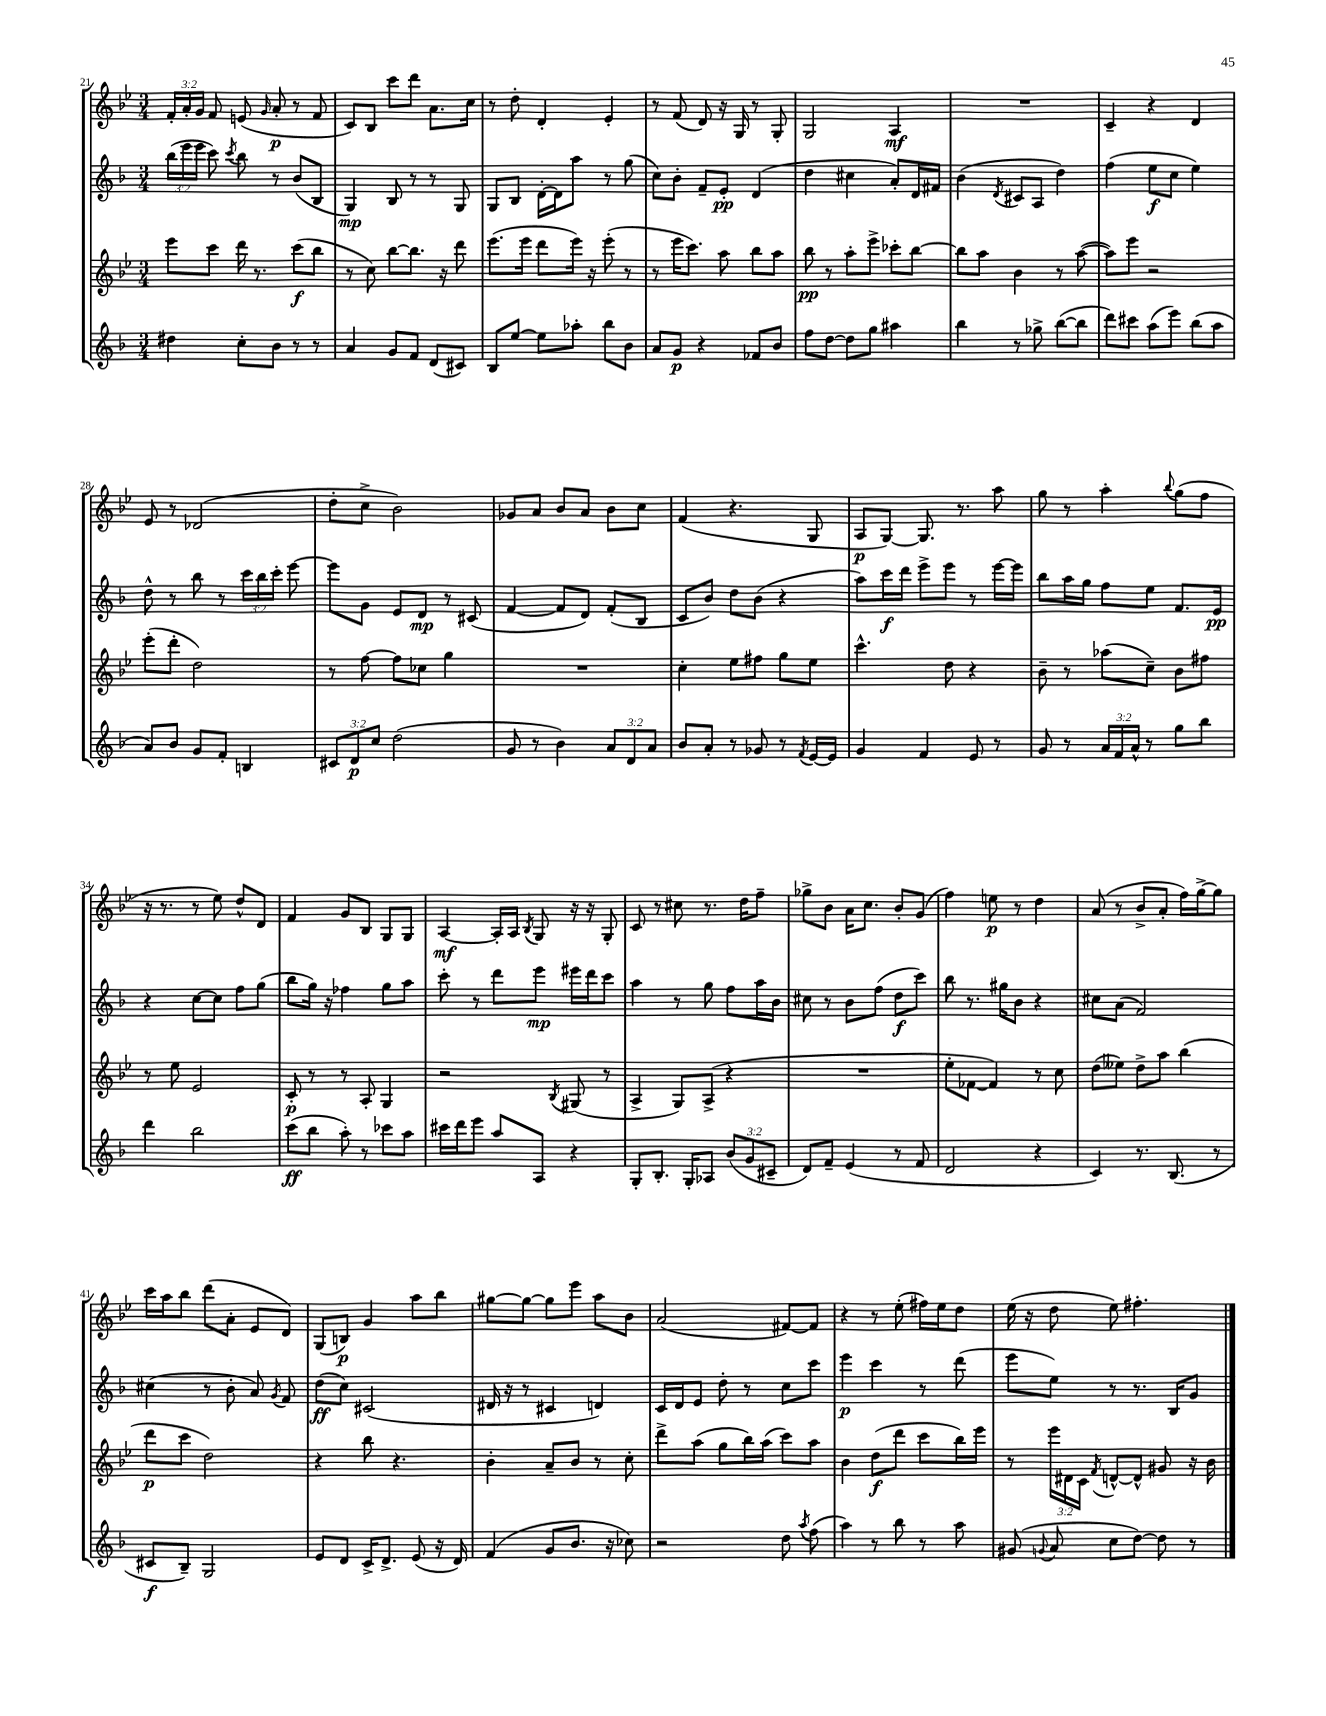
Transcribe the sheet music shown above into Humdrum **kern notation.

**kern	**dynam	**kern	**dynam	**kern	**dynam	**kern	**dynam
*part4	*part4	*part3	*part3	*part2	*part2	*part1	*part1
*staff4	*staff4	*staff3	*staff3	*staff2	*staff2	*staff1	*staff1
*clefG2	*	*clefG2	*	*clefG2	*	*clefG2	*
*k[b-]	*	*k[b-e-]	*	*k[b-]	*	*k[b-e-]	*
*M3/4	*	*M3/4	*	*M3/4	*	*M3/4	*
=21	=21	=21	=21	=21	=21	=21	=21
4dd#X\	.	8eee-\L	.	(24bb-\LL	.	24f'/LL	.
.	.	.	.	24eee\	.	24a'/	.
.	.	.	.	24eee\JJ	.	24g/JJ	.
.	.	8ccc\J	.	8ccc\)	.	8f/	.
.	.	.	.	8qccc/	.	.	.
8cc'\L	.	16ddd\	.	8bb-\	.	(8en/	.
.	.	8.r	.	.	.	.	.
.	.	.	.	.	.	16qqg/	.
8b-\J	.	.	.	8r	.	8a'/	p
8r	.	(8ccc\L	f	(8b-/L	.	8r	.
8r	.	8bb-\J	.	8B-/J	.	8f/	.
=22	=22	=22	=22	=22	=22	=22	=22
4a/	.	8r	.	4G/)	mp	8c/L)	.
.	.	8cc\)	.	.	.	8B-/J	.
8g/L	.	[8bb-\L	.	8B-/	.	8ccc\L	.
8f/J	.	8.bb-\J]	.	8r	.	8ddd\J	.
(8d/L	.	.	.	8r	.	8.a\L	.
.	.	16r	.	.	.	.	.
8c#X/J)	.	8ddd\	.	8G/	.	.	.
.	.	.	.	.	.	16cc\Jk	.
=23	=23	=23	=23	=23	=23	=23	=23
8B-/L	.	(8.eee-\L	.	8G/L	.	8r	.
[8ee/J	.	.	.	8B-/J	.	8dd'\	.
.	.	16eee-\Jk	.	.	.	.	.
8ee\L]	.	8ddd\L	.	[16d'\LL	.	4d'/	.
.	.	.	.	16d\J]	.	.	.
8aa-X'\J	.	16eee-\Jk)	.	8aa\J	.	.	.
.	.	16r	.	.	.	.	.
8bb-\L	.	(8eee-'\	.	8r	.	4e-'/	.
8b-\J	.	8r	.	(8gg\	.	.	.
=24	=24	=24	=24	=24	=24	=24	=24
8a/L	.	8r	.	8cc\L)	.	8r	.
8g/J	p	16eee-\KL	.	8b-'\J	.	(8f/	.
.	.	8.ccc\J)	.	.	.	.	.
4r	.	.	.	8f~/L	.	8d/)	.
.	.	8aa\	.	8e'/J	pp	16r	.
.	.	.	.	.	.	16G/	.
8f-X/L	.	8bb-\L	.	(4d/	.	8r	.
8b-/J	.	8aa\J	.	.	.	8G'/	.
=25	=25	=25	=25	=25	=25	=25	=25
8ff\L	.	8bb-\	pp	4dd\	.	2G/	.
[8dd\J	.	8r	.	.	.	.	.
8dd\L]	.	8aa'\L	.	4cc#X\	.	.	.
8gg\J	.	8eee-^\J	.	.	.	.	.
4aa#X\	.	8ccc-X'\L	.	8a'/L)	.	4A/	mf
.	.	[8bb-\J	.	16d/L	.	.	.
.	.	.	.	16f#X/JJ	.	.	.
=26	=26	=26	=26	=26	=26	=26	=26
4bb-\	.	8bb-\L]	.	(4b-\	.	2.r	.
.	.	8aa\J	.	.	.	.	.
.	.	.	.	8qd/	.	.	.
8r	.	4b-\	.	8c#X/L	.	.	.
8gg-X^\	.	.	.	8A/J	.	.	.
([8bb-\L	.	8r	.	4dd\)	.	.	.
8bb-\J]	.	([8aa\	.	.	.	.	.
=27	=27	=27	=27	=27	=27	=27	=27
8ddd\L)	.	8aa\L])	.	(4ff\	.	4c~/	.
8ccc#X\J	.	8eee-\J	.	.	.	.	.
(8aa\L	.	2r	.	8ee\L	f	4r	.
8eee\J)	.	.	.	8cc\J	.	.	.
(8bb-\L	.	.	.	4ee\)	.	4d/	.
8aa\J	.	.	.	.	.	.	.
!!LO:LB:g=z
=28	=28	=28	=28	=28	=28	=28	=28
8a/L)	.	(8eee-'\L	.	8dd^^\	.	8e-/	.
8b-/J	.	8ddd'\J	.	8r	.	8r	.
8g/L	.	2dd\)	.	8bb-\	.	(2d-X/	.
8f'/J	.	.	.	8r	.	.	.
4Bn/	.	.	.	24ccc\LL	.	.	.
.	.	.	.	24bb-\	.	.	.
.	.	.	.	24ccc'\JJ	.	.	.
.	.	.	.	[8eee\	.	.	.
=29	=29	=29	=29	=29	=29	=29	=29
12c#X/L	.	8r	.	8eee\L]	.	8dd'\L	.
12d/	p	.	.	.	.	.	.
.	.	[8ff\	.	8g\J	.	8cc^\J	.
12cc/J	.	.	.	.	.	.	.
(2dd\	.	8ff\L]	.	8e/L	.	2b-\)	.
.	.	8cc-X\J	.	8d/J	mp	.	.
.	.	4gg\	.	8r	.	.	.
.	.	.	.	(8c#X/	.	.	.
=30	=30	=30	=30	=30	=30	=30	=30
8g/	.	2.r	.	[4f/	.	8g-X/L	.
8r	.	.	.	.	.	8a/J	.
4b-\)	.	.	.	8f/L]	.	8b-/L	.
.	.	.	.	8d/J)	.	8a/J	.
12a/L	.	.	.	(8f'/L	.	8b-\L	.
12d/	.	.	.	.	.	.	.
.	.	.	.	8B-/J	.	8cc\J	.
12a/J	.	.	.	.	.	.	.
=31	=31	=31	=31	=31	=31	=31	=31
8b-/L	.	4cc'\	.	8c/L	.	(4f/	.
8a'/J	.	.	.	8b-/J)	.	.	.
8r	.	8ee-\L	.	8dd\L	.	4.r	.
8g-X/	.	8ff#X\J	.	(8b-\J	.	.	.
8r	.	8gg\L	.	4r	.	.	.
8qf/	.	.	.	.	.	.	.
[16e/LL	.	8ee-\J	.	.	.	8G/	.
16e/JJ]	.	.	.	.	.	.	.
=32	=32	=32	=32	=32	=32	=32	=32
4g/	.	4.ccc^^\	.	8aa\L)	.	8A/L	p
.	.	.	.	16ccc\L	f	[8G/J)	.
.	.	.	.	16ddd\JJ	.	.	.
4f/	.	.	.	8eee^\L	.	8.G/]	.
.	.	8dd\	.	8eee\J	.	.	.
.	.	.	.	.	.	8.r	.
8e/	.	4r	.	8r	.	.	.
8r	.	.	.	[16eee\LL	.	8aa\	.
.	.	.	.	16eee\JJ]	.	.	.
=33	=33	=33	=33	=33	=33	=33	=33
8g/	.	8b-~\	.	8bb-\L	.	8gg\	.
8r	.	8r	.	16aa\L	.	8r	.
.	.	.	.	16gg\JJ	.	.	.
24a/LL	.	(8aa-X\L	.	8ff\L	.	4aa'\	.
24f/	.	.	.	.	.	.	.
24a^^/JJ	.	.	.	.	.	.	.
8r	.	8cc~\J)	.	8ee\J	.	.	.
.	.	.	.	.	.	8qqbb-/	.
8gg\L	.	8b-\L	.	8.f/L	.	(8gg\L	.
8bb-\J	.	8ff#X\J	.	.	.	8ff\J	.
.	.	.	.	16e/Jk	pp	.	.
!!LO:LB:g=z
=34	=34	=34	=34	=34	=34	=34	=34
4ddd\	.	8r	.	4r	.	16r	.
.	.	.	.	.	.	8.r	.
.	.	8ee-\	.	.	.	.	.
2bb-\	.	2e-/	.	[8cc\L	.	8r	.
.	.	.	.	8cc\J]	.	8ee-\)	.
.	.	.	.	8ff\L	.	8dd^^/L	.
.	.	.	.	(8gg\J	.	8d/J	.
=35	=35	=35	=35	=35	=35	=35	=35
(8ccc\L	ff	8c'/	p	8bb-\L	.	4f/	.
8bb-\J	.	8r	.	16gg\Jk)	.	.	.
.	.	.	.	16r	.	.	.
8aa'\)	.	8r	.	4ff-X\	.	8g/L	.
8r	.	8A'/	.	.	.	8B-/J	.
8ccc-X\L	.	4G/	.	8gg\L	.	8G/L	.
8aa\J	.	.	.	8aa\J	.	8G/J	.
=36	=36	=36	=36	=36	=36	=36	=36
16ccc#X\LL	.	2r	.	8ccc'\	.	[4A/	mf
16ddd\J	.	.	.	.	.	.	.
8eee\J	.	.	.	8r	.	.	.
8aa/L	.	.	.	8ddd\L	.	16A'/LL]	.
.	.	.	.	.	.	16A/JJ	.
.	.	.	.	.	.	8qB-/	.
8A/J	.	.	.	8eee\J	mp	8G/	.
.	.	8qB-/	.	.	.	.	.
4r	.	(8G#X/	.	16eee#X\LL	.	16r	.
.	.	.	.	16ddd\J	.	16r	.
.	.	8r	.	8ccc\J	.	8G'/	.
=37	=37	=37	=37	=37	=37	=37	=37
8G'/L	.	4A^/	.	4aa\	.	8c/	.
8.B-'/J	.	.	.	.	.	8r	.
.	.	8G/L)	.	8r	.	8cc#X\	.
16G'/KL	.	.	.	.	.	.	.
8A-X/J	.	(8A^/J	.	8gg\	.	8.r	.
(12b-/L	.	4r	.	8ff\L	.	.	.
.	.	.	.	.	.	16dd\KL	.
12g/	.	.	.	.	.	.	.
.	.	.	.	16aa\L	.	8ff~\J	.
12c#X~/J	.	.	.	.	.	.	.
.	.	.	.	16b-\JJ	.	.	.
=38	=38	=38	=38	=38	=38	=38	=38
8d/L)	.	2.r	.	8cc#X\	.	8gg-X^\L	.
8f~/J	.	.	.	8r	.	8b-\J	.
(4e/	.	.	.	8b-\L	.	16a\KL	.
.	.	.	.	.	.	8.cc\J	.
.	.	.	.	(8ff\J	.	.	.
8r	.	.	.	8dd\L	f	8b-'/L	.
8f/	.	.	.	8ccc\J)	.	(8g/J	.
=39	=39	=39	=39	=39	=39	=39	=39
2d/	.	8ee-'\L	.	8bb-\	.	4ff\)	.
.	.	[8f-X\J	.	8.r	.	.	.
.	.	4f-/])	.	.	.	8een\	p
.	.	.	.	16gg#X\KL	.	.	.
.	.	.	.	8b-\J	.	8r	.
4r	.	8r	.	4r	.	4dd\	.
.	.	8cc\	.	.	.	.	.
=40	=40	=40	=40	=40	=40	=40	=40
4c/)	.	(8dd\L	.	8cc#X\L	.	(8a/	.
.	.	8ee--X\J)	.	(8a\J	.	8r	.
8.r	.	8dd^\L	.	2f/)	.	8b-^/L	.
.	.	8aa\J	.	.	.	8a'/J	.
(8.B-/	.	.	.	.	.	.	.
.	.	(4bb-\	.	.	.	16ff\LL)	.
.	.	.	.	.	.	[16gg^\J	.
8r	.	.	.	.	.	8gg\J]	.
!!LO:LB:g=z
=41	=41	=41	=41	=41	=41	=41	=41
8c#X/L	f	8ddd\L	p	(4cc#X\	.	16ccc\LL	.
.	.	.	.	.	.	16aa\J	.
8B-~/J)	.	8ccc\J	.	.	.	8bb-\J	.
2G/	.	2dd\)	.	8r	.	(8ddd\L	.
.	.	.	.	8b-'\	.	8a'\J	.
.	.	.	.	8a/)	.	8e-/L	.
.	.	.	.	8qg/	.	.	.
.	.	.	.	8f/	.	8d/J)	.
=42	=42	=42	=42	=42	=42	=42	=42
8e/L	.	4r	.	(8dd\L	ff	(8G/L	.
8d/J	.	.	.	8cc\J)	.	8Bn/J)	p
16c^/KL	.	8bb-\	.	(2c#X/	.	4g/	.
8.d^/J	.	.	.	.	.	.	.
.	.	4.r	.	.	.	.	.
(8e/	.	.	.	.	.	8aa\L	.
16r	.	.	.	.	.	8bb-\J	.
16d/)	.	.	.	.	.	.	.
=43	=43	=43	=43	=43	=43	=43	=43
(4f/	.	4b-'\	.	16d#X/	.	[8gg#X\L	.
.	.	.	.	16r	.	.	.
.	.	.	.	8r	.	8gg#\J_	.
8g/L	.	8a~/L	.	4c#X/	.	8gg#\L]	.
8.b-/J	.	8b-/J	.	.	.	8eee-\J	.
.	.	8r	.	4dn/)	.	8aa\L	.
16r	.	.	.	.	.	.	.
8cc-X\)	.	8cc'\	.	.	.	8b-\J	.
=44	=44	=44	=44	=44	=44	=44	=44
2r	.	8ddd^\L	.	16c/LL	.	(2a/	.
.	.	.	.	16d/J	.	.	.
.	.	(8aa\J	.	8e/J	.	.	.
.	.	8gg\L	.	8dd'\	.	.	.
.	.	16bb-\L)	.	8r	.	.	.
.	.	(16aa\JJ	.	.	.	.	.
8dd\	.	8ccc\L)	.	8cc\L	.	[8f#X/L)	.
8qaa/	.	.	.	.	.	.	.
(8ff\	.	8aa\J	.	8ccc\J	.	8f#/J]	.
=45	=45	=45	=45	=45	=45	=45	=45
4aa\)	.	4b-\	.	4eee\	p	4r	.
8r	.	(8dd\L	f	4ccc\	.	8r	.
8bb-\	.	8ddd\J	.	.	.	(8ee-'\	.
8r	.	8ccc\L	.	8r	.	16ff#X\LL)	.
.	.	.	.	.	.	16ee-\J	.
8aa\	.	16bb-\L)	.	(8ddd\	.	8dd\J	.
.	.	16eee-\JJ	.	.	.	.	.
=46	=46	=46	=46	=46	=46	=46	=46
(8g#X/	.	8r	.	8eee\L	.	(16ee-\	.
.	.	.	.	.	.	16r	.
8qqgn/	.	.	.	.	.	.	.
8a/	.	24eee-\LL	.	8ee\J)	.	8dd\	.
.	.	24d#X\	.	.	.	.	.
.	.	24c\JJ	.	.	.	.	.
.	.	8qf/	.	.	.	.	.
8cc\L	.	[8dn^^/L	.	8r	.	8ee-\)	.
[8dd\J)	.	8d^^/J]	.	8.r	.	4.ff#X'\	.
8dd\]	.	8g#X/	.	.	.	.	.
.	.	.	.	16B-/KL	.	.	.
8r	.	16r	.	8g/J	.	.	.
.	.	16b-\	.	.	.	.	.
==	==	==	==	==	==	==	==
*-	*-	*-	*-	*-	*-	*-	*-
